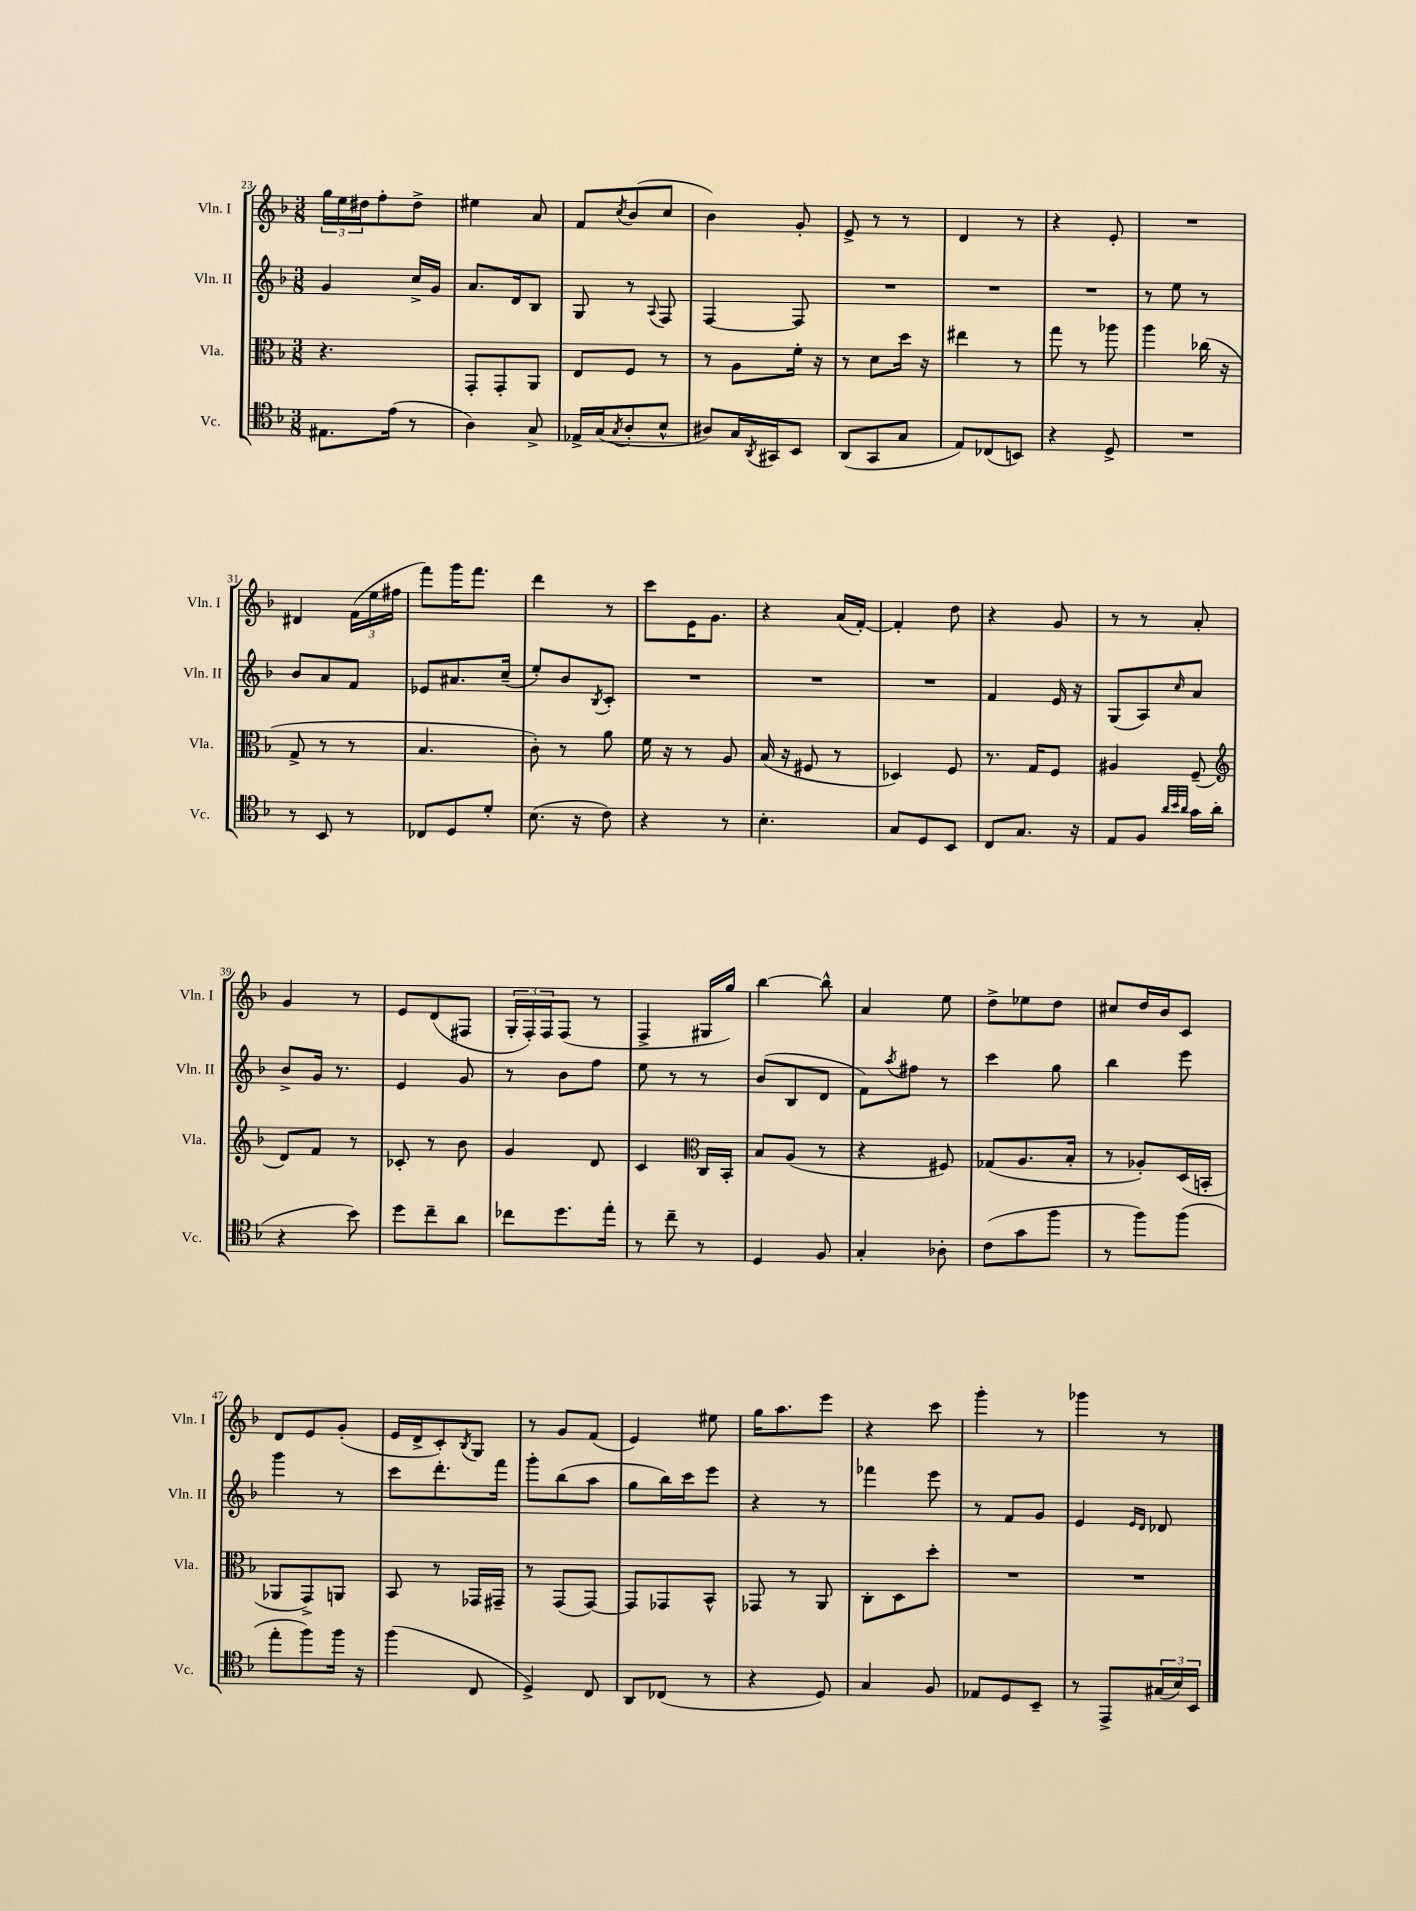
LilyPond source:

<<
\new StaffGroup <<
\new Staff = "s0" \with { instrumentName = "Vln. I" shortInstrumentName = "Vln. I" } {
    \clef treble \key f \major \numericTimeSignature \time 3/8
    \tuplet 3/2 { g''16 e''16 dis''16 } f''8-. dis''8-> |
    eis''4 a'8 |
    f'8 \acciaccatura { c''8 } bes'8( c''8 |
    bes'4) g'8-. |
    e'8-> r8 r8 |
    d'4 r8 |
    r4 e'8-. |
    R4. |
    dis'4 \tuplet 3/2 { f'16( e''16 fis''16 } |
    f'''8) g'''16 f'''8. |
    d'''4 r8 |
    c'''8 e'16 g'8. |
    r4 a'16( f'16~-.) |
    f'4-. d''8 |
    r4 g'8 |
    r8 r8 a'8-. |
    g'4 r8 |
    e'8 d'8( fis8 |
    \tuplet 3/2 { g16-. f16-.) f16 } f8( r8 |
    f4-> gis16 g''16) |
    bes''4~ bes''8-^ |
    a'4 e''8 |
    d''8-> ees''8 d''8 |
    cis''8 d''16 bes'16 c'8 |
    d'8 e'8 g'8-.( |
    e'16 d'16-> c'8-.) \acciaccatura { bes8 } g8 |
    r8 g'8 f'8( |
    e'4) eis''8 |
    g''16 a''8. e'''8 |
    r4 c'''8 |
    g'''4-. r8 |
    ges'''4 r8 \bar "|." |
}
\new Staff = "s1" \with { instrumentName = "Vln. II" shortInstrumentName = "Vln. II" } {
    \clef treble \key f \major \numericTimeSignature \time 3/8
    g'4 c''16-> g'16 |
    a'8. d'16 bes8 |
    g8 r8 \appoggiatura { a8 } f8 |
    f4~ f8 |
    R4. |
    R4. |
    R4. |
    r8 e''8 r8 |
    bes'8 a'8 f'8 |
    ees'8 ais'8. c''16--( |
    e''8-.) bes'8 \acciaccatura { bes8 } c'8-. |
    R4. |
    R4. |
    R4. |
    f'4 e'16 r16 |
    g8( a8) \grace { c''16 } a'8 |
    bes'8-> g'16 r8. |
    e'4 g'8 |
    r8 bes'8 f''8 |
    e''8 r8 r8 |
    bes'8( bes8 d'8 |
    f'8) \acciaccatura { a''8 } fis''8 r8 |
    c'''4 g''8 |
    bes''4 e'''8 |
    g'''4 r8 |
    c'''8 d'''8.-. f'''16 |
    g'''8-. bes''8( a''8 |
    g''8 bes''16) c'''16 e'''8 |
    r4 r8 |
    fes'''4 e'''8 |
    r8 f'8 g'8 |
    e'4 \grace { e'16 d'16 } des'8 \bar "|." |
}
\new Staff = "s2" \with { instrumentName = "Vla." shortInstrumentName = "Vla." } {
    \clef alto \key f \major \numericTimeSignature \time 3/8
    r4. |
    g,8-. g,8-. a,8 |
    e8 f8 r8 |
    r8 a8 f'16-. r16 |
    r8 d'8 d''16 r16 |
    eis''4 r8 |
    g''8 r8 aes''8 |
    a''4 ces''16( r16 |
    g8-> r8 r8 |
    bes4. |
    c'8-.) r8 a'8 |
    f'16 r16 r8 a8 |
    bes16( r16 fis8 r8 |
    des4) f8 |
    r8. g16 f8 |
    ais4 f8--( |
    \clef treble d'8) f'8 r8 |
    ces'8-. r8 bes'8 |
    g'4 d'8 |
    c'4 \clef alto c16 bes,16-. |
    bes8 a8( r8 |
    r4 fis8) |
    ges8( a8. bes16-. |
    r8 aes8-.) d16( b,16-. |
    aes,8 g,8->) a,8 |
    bes,8 r8 ges,16 gis,16-- |
    r8 g,8( g,8~) |
    g,8 ges,8 bes,8-^ |
    ges,8 r8 a,8 |
    c8-. d8 d''8-. |
    R4. |
    R4. \bar "|." |
}
\new Staff = "s3" \with { instrumentName = "Vc." shortInstrumentName = "Vc." } {
    \clef tenor \key f \major \numericTimeSignature \time 3/8
    eis8. e'16( r8 |
    a4) g8-> |
    ees16-> g16( \acciaccatura { g8 } a8-. bes8-^ |
    ais8) g16 \acciaccatura { a,8 } gis,16 bes,8 |
    a,8( g,8 g8 |
    e8) ces8( b,8) |
    r4 d8-> |
    R4. |
    r8 bes,8 r8 |
    ces8 d8 d'8-. |
    bes8.( r16 c'8) |
    r4 r8 |
    bes4.-. |
    g8 d8 bes,8 |
    c8 g8. r16 |
    e8 f8 \grace { a'32 bes'32 a'32 } g'16 a'16( |
    r4 bes'8) |
    d''8 c''8-- a'8 |
    ces''8 d''8. e''16-. |
    r8 c''8-- r8 |
    d4 f8 |
    g4-. aes8-. |
    c'8( g'8 f''8 |
    r8 f''8) f''8( |
    e''8-. f''8) f''16 r16 |
    f''4( c8 |
    d4->) c8 |
    a,8 ces8( r8 |
    r4 d8) |
    g4 f8 |
    ees8 d8 bes,8-- |
    r8 e,8-> \tuplet 3/2 { gis16( bes16) bes,16 } \bar "|." |
}
>>
>>
\layout { \context { \Score currentBarNumber = #23 } }
